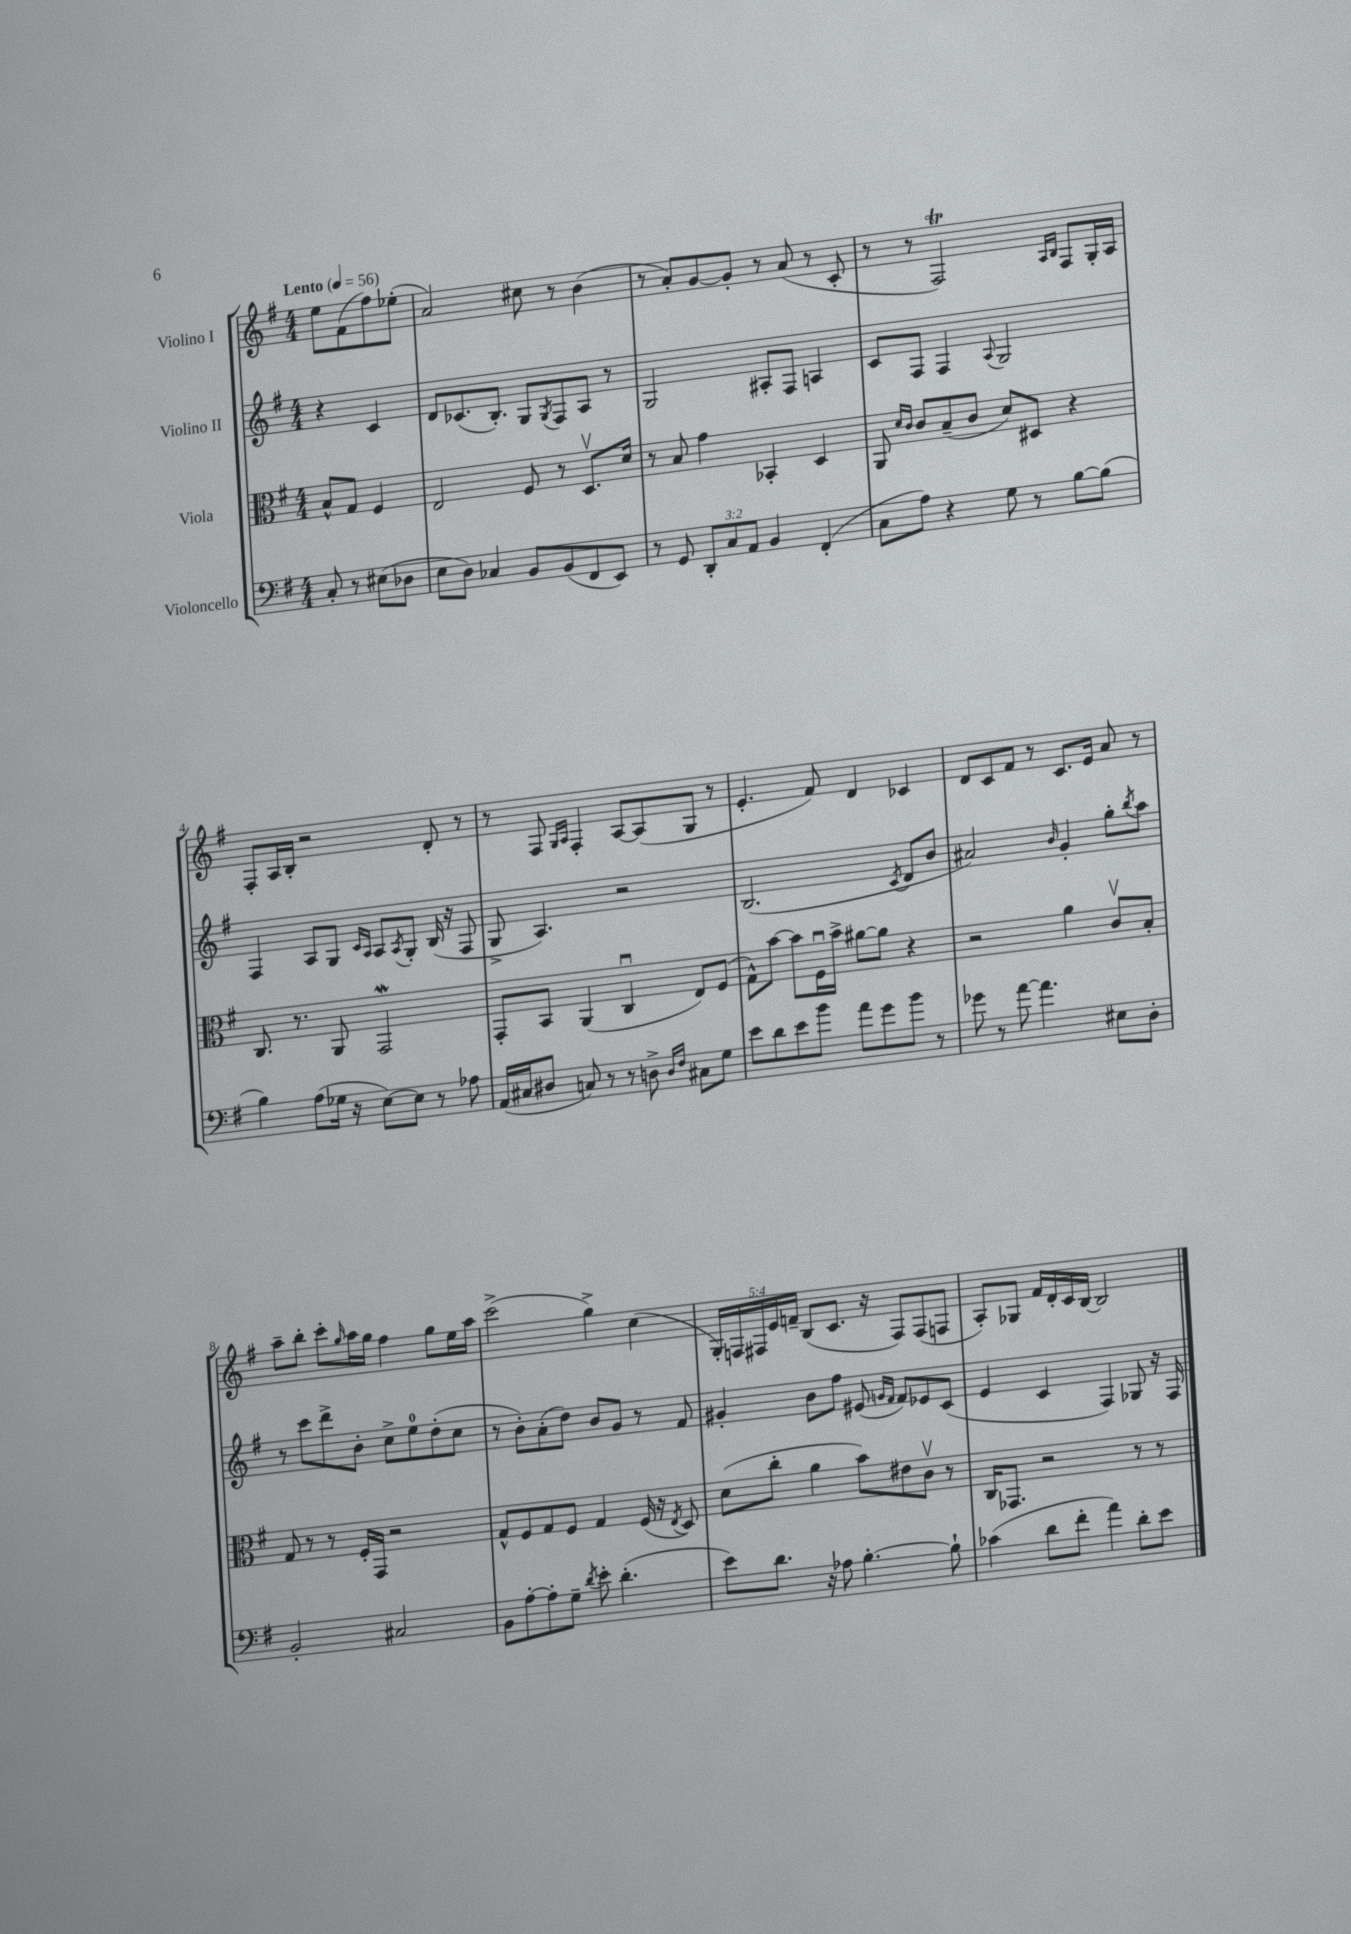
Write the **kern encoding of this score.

**kern	**kern	**kern	**kern
*staff4	*staff3	*staff2	*staff1
*clefF4	*clefC3	*clefG2	*clefG2
*k[f#]	*k[f#]	*k[f#]	*k[f#]
*M4/4	*M4/4	*M4/4	*M4/4
*MM56	*MM56	*MM56	*MM56
8C'/	8B^^/L	4r	8ee\L
8r	8G/J	.	(8f#\
(8E#\L	4F#/	4c/	8ff#\)
8D-\J	.	.	(8ee-'\J
=	=	=	=
8E\L	2E/	8d/L	2a/)
8D\J)	.	(8.c-/	.
4C-/	.	.	.
.	.	8.B'/J)	.
8BB/L	8F#/	8G/L	8cc#\
.	.	8qG/	.
(8BB/	8r	8F#/	8r
8FF#/	8.Dv/L	8A/J	(4b\
8EE/J)	.	8r	.
.	16d/Jk	.	.
=	=	=	=
8r	8r	2G/	8r
8GG/	8B/	.	8a'/L)
12DD'/L	4g\	.	[8g/
12C/	.	.	.
.	.	.	8g'/]J
12AA/J	.	.	.
4BB/	4BB-'/	8A#'/L	8r
.	.	8F#/J	(8a/
(4FF#'/	4D/	4A/	8r
.	.	.	8c'/
=	=	=	=
8C\L	8AA/	8c/L	8r
.	16qqd/LL	.	.
.	16qqc/JJ	.	.
8A\J)	8c/L	8F#/J	8r
4r	(8B~/	4F#/	2F#/)
.	8c/J	.	.
.	.	8qqA/	.
8G\	8d/L)	2G/	.
8r	8D#/J	.	.
.	.	.	16qqA/LL
.	.	.	16qqB/JJ
[8B\L	4r	.	8F#/L
(8B\]J	.	.	16G'/L
.	.	.	16A/JJ
=	=	=	=
4B\)	8.C/	4F#/	8F#'/L
.	.	.	16A/L
.	8.r	.	16B'/JJ
(8A\L	.	8A/L	2r
16G-\Jk	8AA/	8G/J	.
16r	.	.	.
.	.	16qqc/LL	.
.	.	16qqA/JJ	.
[8E\L)	2GG/	8A/L	.
.	.	8qA/	.
8E\]J	.	8G'/J	.
8r	.	(16B/	8d'/
.	.	16r	.
8A-\	.	8F#/	8r
=	=	=	=
(16AA/LL	8GG'/L	8G^/	8r
16C#/J	.	.	.
8D#/J	8BB/J	4.A/)	8F#/
.	.	.	16qqG/LL
.	.	.	16qqA/JJ
8C/)	(4AA/	.	4F#'/
8r	.	.	.
8r	4Cu/	2r	[8A/L
8D^\	.	.	(8A/]
16qqD/LL	.	.	.
16qqF#/JJ	.	.	.
8C#\L	8E/L)	.	8G/J
8G\J	(8F#/J	.	8r
=	=	=	=
8e\L	8G^^\L)	(2.B/	4.e'/
8d\	[8b\J	.	.
8e\	8b\]L	.	.
8b\J	16F#u\L	.	8f#/)
.	16b^\JJ	.	.
8a\L	[8a#\L	.	4d/
8g\	8a#\]J	.	.
.	.	8qc/	.
8b\J	4r	8d/L	4c-/
8r	.	8b/J	.
=	=	=	=
8g-\	2r	2a#/)	8d/L
8r	.	.	8c/
[8a\	.	.	8f#/J
4.a\]	.	.	8r
.	.	16qqb/	.
.	4a\	4g'/	8.c/L
.	.	.	16e/Jk
8E#\L	8cv/L	8gg'\L	8a/
.	.	8qbb/	.
8D'\J	8B'/J	8aa\J	8r
=	=	=	=
2BB'/	8G/	8r	8aa~\L
.	8r	8ccc\L	8bb'\J
.	8r	8ddd^\	8ccc'\L
.	.	.	16qqgg/
.	16F#'/LL	8b'\J	16aa\L
.	16GG/JJ	.	16gg\JJ
2C#/	2r	8cc^\L	4ff#\
.	.	8ee\	.
.	.	(8dd'\	8gg\L
.	.	8cc\J	16ee\L
.	.	.	16aa\JJ
=	=	=	=
8BB\L	8G^^/L	8r	(2ccc^\
[8A'\	8F#/	8b'\L)	.
8A'\]	8G/	(8a'\	.
8G~\J	8F#/J	8dd\J)	.
8qd/	.	.	.
8e'\	4G/	8b/L	4gg^\)
(4.d'\	.	8g/J	.
.	(16F#/	8r	(4cc\
.	16r	.	.
.	8qE/	.	.
.	8D/)	8f#/	.
=	=	=	=
8e\L)	(8d\L	4g#'/	20G'/LL)
.	.	.	20F/
.	.	.	20F#/
8.d\J	8cc'\J	.	.
.	.	.	20e/
.	.	.	20f~/JJ
.	4a\	8b\L	(8B/L
16r	.	.	.
8A-\	.	8ff#\J	8.c/J
[4.B'\	8b\L)	(8e#/	.
.	.	.	16r
.	.	16qqg/LL	.
.	.	16qqf#/JJ	.
.	8e#\	8f#/L)	8F#/L)
.	8cv\J	8e-/	(8F#/
8B`\]	8r	(8c/J	8F/J
=	=	=	=
(4c-\	16C/LK	4e/	8A'/L)
.	8.GG-/J	.	.
.	.	.	8G-/J
8d\L	2r	4c/	16f#/LL
.	.	.	16d'/
8f#'\J	.	.	16c/
.	.	.	[16B/JJ
4a\)	.	4F#/)	2B/]
8d'\L	8r	8G-/	.
8e\J	8r	16r	.
.	.	16F#/	.
==	==	==	==
*-	*-	*-	*-
